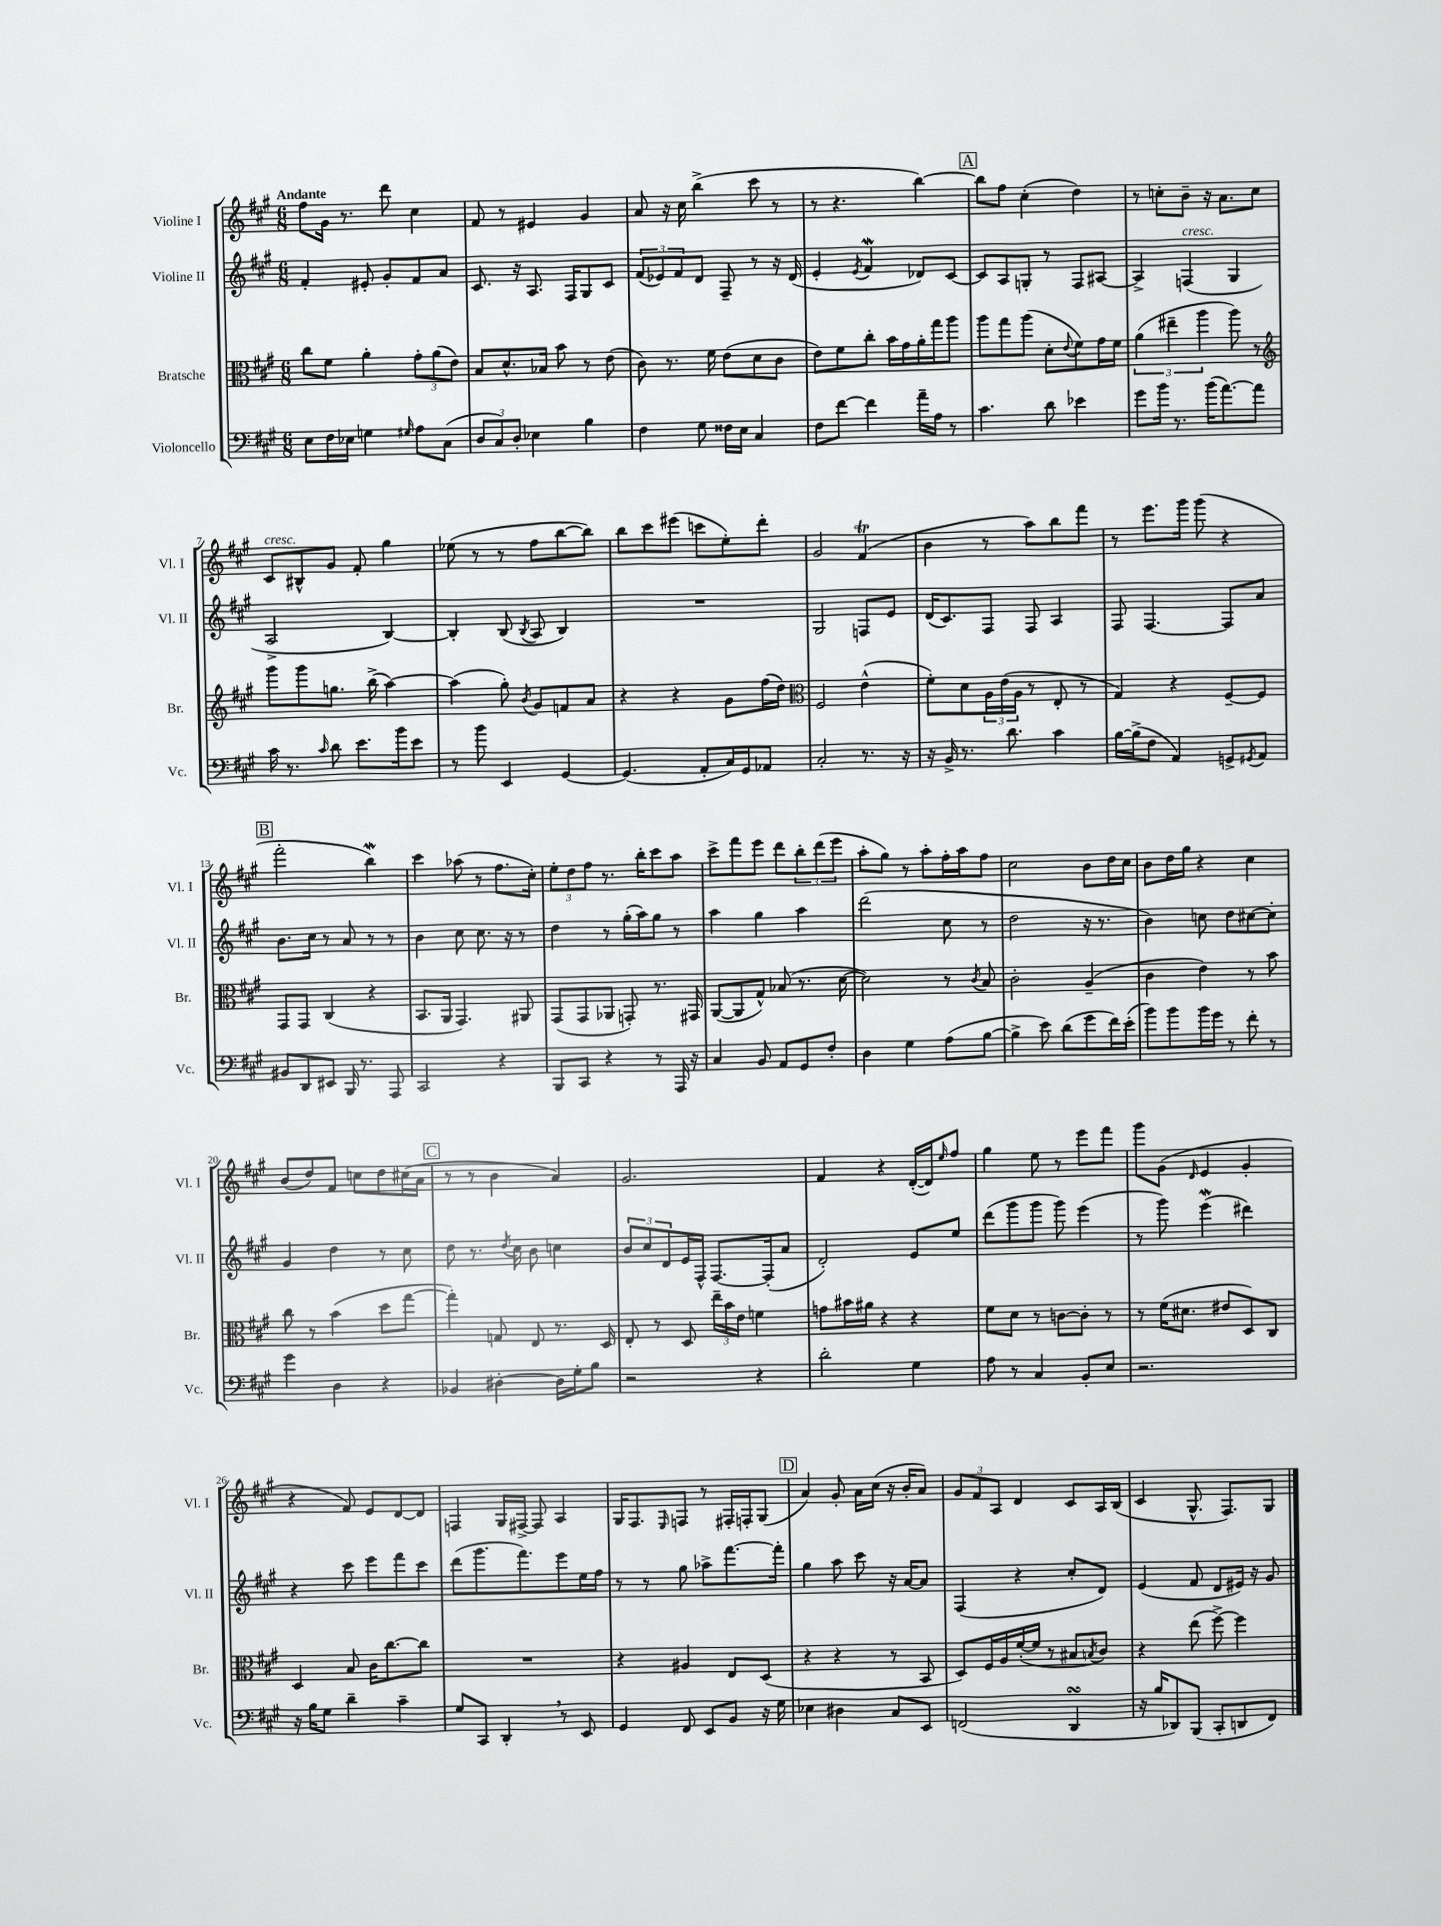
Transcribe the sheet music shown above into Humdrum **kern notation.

**kern	**kern	**kern	**kern
*staff4	*staff3	*staff2	*staff1
*clefF4	*clefC3	*clefG2	*clefG2
*k[f#c#g#]	*k[f#c#g#]	*k[f#c#g#]	*k[f#c#g#]
*M6/8	*M6/8	*M6/8	*M6/8
8E	8cc#	4f#'	8ff#
16F#	8f#	.	16g#
16E-	.	.	8.r
4G	4a'	8e#'	.
.	.	8g#'	8ddd
16qqG#	.	.	.
8A	12g#'	8f#	4cc#
.	(12a	.	.
(8C#	.	8a	.
.	12e)	.	.
=	=	=	=
12D	8B	8.c#	8f#
12C#)	.	.	.
.	8.d^^	.	8r
12D'	.	.	.
.	.	16r	.
4E-	.	8.A	4e#
.	16B-	.	.
.	8b	.	.
.	.	16F#	.
4B	8r	8G#	4g#
.	(8e	8c#	.
=	=	=	=
4F#	8c#)	(12f#	8a
.	.	12e-)	.
.	8.r	.	16r
.	.	12f#	.
.	.	.	16cc#
8G#	.	8d	(4bb^
.	16f#	.	.
16F##	(8e	8F#~	.
16E	.	.	.
4C#	8d	8r	8ccc#
.	8c#	16r	8r
.	.	(16d	.
=	=	=	=
8F#	8e)	4e'	8r
[8f#	8f#	.	4.r
.	.	8qe	.
4f#]	8cc#'	4f#	.
.	16b	.	.
.	16g#	.	.
16a~	16a'	8d-)	[4bb)
16A	16gg#	.	.
8r	8aa	[8c#	.
=	=	=	=
4.c#	8aa	8c#]	8bb]
.	8gg#	8A	8ff#
.	(8aa	8G'	(4cc#'
8d	8d'	8r	.
.	8qqe	.	.
4e-	8f#)	8F#	4dd)
.	16g#	[8A#	.
.	16f#	.	.
=	=	=	=
8g#	(6a	4A#^]	8r
16b	.	.	8cc'
.	6ee#~	.	.
8.r	.	.	.
.	.	(4F	8b~
.	6aa	.	.
(16b	.	.	16r
[8.a)	.	.	8.a
.	8aa)	4G#	.
8a]	8r	.	8cc
=	=	=	=
*	*clefG2	*	*
16c#	8ggg#	2A^	8c#
8.r	.	.	.
.	8ggg#	.	8B#^^
16qqc#	.	.	.
8d	8.gg	.	8g#
8.e	.	.	8f#'
.	(16bb^	.	.
.	[4aa)	[4B)	4gg#
16b	.	.	.
8e	.	.	.
=	=	=	=
8r	(4aa]	4B']	(8ee-
8b	.	.	8r
4EE	8gg#')	(8B	8r
.	8qb	8qB	.
.	8g#	8A	8ff#
[4GG#	8f	4B)	[8bb
.	8a	.	8bb])
=	=	=	=
(4.GG#]	4r	2.r	8bb
.	.	.	8ccc#
.	4r	.	(8eee#
8AA'	.	.	8ccc
16C#)	8g#	.	8ee')
16GG#	.	.	.
8AA-	(16ff#	.	8ddd'
.	16dd)	.	.
=	=	=	=
*	*clefC3	*	*
2C#'	2F#	2G#	2g#
8.r	(4e^^	8F	(4f#
.	.	8e	.
16r	.	.	.
=	=	=	=
16r	8f#')	(16d	4b
16BB^	.	8.c#)	.
8.r	8d	.	.
.	24A	8F#	8r
.	(24e	.	.
8.d	.	.	.
.	24A	.	.
.	8r	8F#	8aa)
4c#	8E'	4A	8bb
.	8r	.	8fff#
=	=	=	=
[16B	4G#)	8F#	8r
(16B^]	.	.	.
8F#	.	[4.F#	8.eee
4AA)	4r	.	.
.	.	.	16ggg#
.	.	.	(8ggg#
8GG^	[8F#~	8F#]	4r
8qGG#	.	.	.
8AA	8F#]	8a	.
=	=	=	=
8BB#	8GG#	8.b	2fff#'
8DD	8GG#	.	.
.	.	16cc#	.
8EE#	(4C#	8r	.
16BBB	.	8a	.
8.r	.	.	.
.	4r	8r	4bb)
8AAA	.	8r	.
=	=	=	=
2CC#	8.BB	4b	4ccc#
.	16AA	.	.
.	4.GG#)	8cc#	(8aa-
.	.	8.cc#	8r
4r	.	.	8.ff#
.	.	16r	.
.	8AA#	8r	.
.	.	.	16cc#')
=	=	=	=
8BBB	(8GG#	4dd	12ee'
.	.	.	12dd
8CC#	8GG#	.	.
.	.	.	12ff#
4r	8AA-	8r	8.r
.	8GG')	(16gg#'	.
.	.	16aa)	16bb'
8r	8.r	8gg#	8ccc#
16AAA	.	8r	8aa
16r	16GG#	.	.
=	=	=	=
4C#	([8AA	4aa	8ccc#^
.	8AA]	.	8fff#
8BB	8G#^^)	4gg#	8eee
8AA	(8B-	.	8ddd
8GG#	8.r	4aa	12bb'
.	.	.	(12ddd
8F#'	.	.	.
.	.	.	12eee
.	[16d	.	.
=	=	=	=
4D	2d])	(2ddd	8aa'
.	.	.	8gg#)
4G#	.	.	8r
.	.	.	8aa'
(8A	8r	8cc#	16ff#'
.	.	.	16aa
.	8qc#	.	.
[8B	8B	8r	8ff#
=	=	=	=
4B^]	2c#'	2dd	2cc#
8e)	.	.	.
(8d	.	.	.
8g#	(4A~	16r	8b
.	.	8.r	.
16f#)	.	.	16dd
(16e'	.	.	16cc#
=	=	=	=
8b)	4c#	4b)	8b
8b	.	.	16dd
.	.	.	16gg#
16b	4e)	8cc	4r
16g#	.	.	.
8r	.	8dd	.
8f#'	8r	[8cc#	4cc#
8r	8b	8cc#']	.
=	=	=	=
4g#	8cc#	4g#	(8b
.	8r	.	8dd)
4D	(4b	4dd	8f#
.	.	.	8cc
4r	8dd	8r	8dd
.	[8gg#	8cc#	(16cc#
.	.	.	16a
=	=	=	=
4BB-	4gg#'])	8dd	8r
.	.	8.r	8r
[4D#'	8G	.	4b
.	.	8qdd	.
.	.	16cc#	.
.	8E	8b	.
16D#]	8.r	4cc	4a)
16G#'	.	.	.
8B	.	.	.
.	16D	.	.
=	=	=	=
2r	8E'	12b	2.g#
.	.	12cc#	.
.	8r	.	.
.	.	12d	.
.	8D	16e	.
.	.	16F#^^	.
.	24ee~	[8.F#	.
.	24b	.	.
.	24e	.	.
4r	4f	.	.
.	.	(16F#']	.
.	.	8a	.
=	=	=	=
2d'	8g	2d')	4f#
.	16b#	.	.
.	16a#	.	.
.	4r	.	4r
4G#	4r	8e	([16d'
.	.	.	16d])
.	.	.	16qqee
.	.	8ee	8ff#
=	=	=	=
8A	8f#	(8ddd	4gg#
8r	8d	8ggg#	.
4C#	8r	8ggg#	8ee
.	[8c	8ggg#)	8r
8BB'	8c']	(4eee	8eee
8E	8r	.	8fff#
=	=	=	=
2.r	8r	8r	8ggg#
.	(16f#	8ggg#)	(8g#
.	8.d#	.	.
.	.	.	16qqd
.	.	(4eee	4e
.	8e#	.	.
.	8D)	4ddd#)	4g#'
.	8C#	.	.
=	=	=	=
16r	4D	4r	4r
16B	.	.	.
8G#	.	.	.
4d~	8B	8ccc#	8f#)
.	16c#	8eee	8e
.	[8.cc#	.	.
4c#~	.	8fff#	[8d
.	8cc#]	8ccc#	8d]
=	=	=	=
8G#	2.r	(8ddd	4F
8CC#	.	8.ggg#	.
4DD'	.	.	16G#
.	.	8.fff#)	[16F#^
.	.	.	8F#]
8r	.	8eee	4A
8EE	.	16ee	.
.	.	16ff#	.
=	=	=	=
4GG#	4r	8r	16G#
.	.	.	8.F#
.	.	8r	.
.	.	.	16qqE
8FF#	4A#	8gg#	8F
8EE	.	8aa-^	8r
8BB	8E	[8.fff#	16F#'
.	.	.	16F'
16r	(8D	.	(8G#
16G#	.	16fff#']	.
=	=	=	=
4E-	4r	4gg#	4a)
4D#	4r	8aa	8g#'
.	.	8ccc#	16a
.	.	.	(16cc#
8C#	8r	16r	16r
.	.	[16a	16b'
8EE	8BB	8a]	8a)
=	=	=	=
(2FF	8D)	(4F#	12g#
.	.	.	12f#
.	16F#	.	.
.	.	.	12A
.	16A	.	.
.	([16f#'	4r	4d
.	16f#]	.	.
.	8r	.	.
4DD	8B#	8cc#'	8c#
.	8qB	.	.
.	8c#)	8d)	16A
.	.	.	(16B
=	=	=	=
16r	4r	(4e	4c#
16B	.	.	.
8DD-)	.	.	.
(8BBB	(8ee	8f#	8.G#^^
8CC#'	[8ff#^)	8d	.
.	.	.	8.F#)
8DD	4ff#]	16e#)	.
.	.	16r	.
8FF#)	.	8g#	8G#
==	==	==	==
*-	*-	*-	*-
